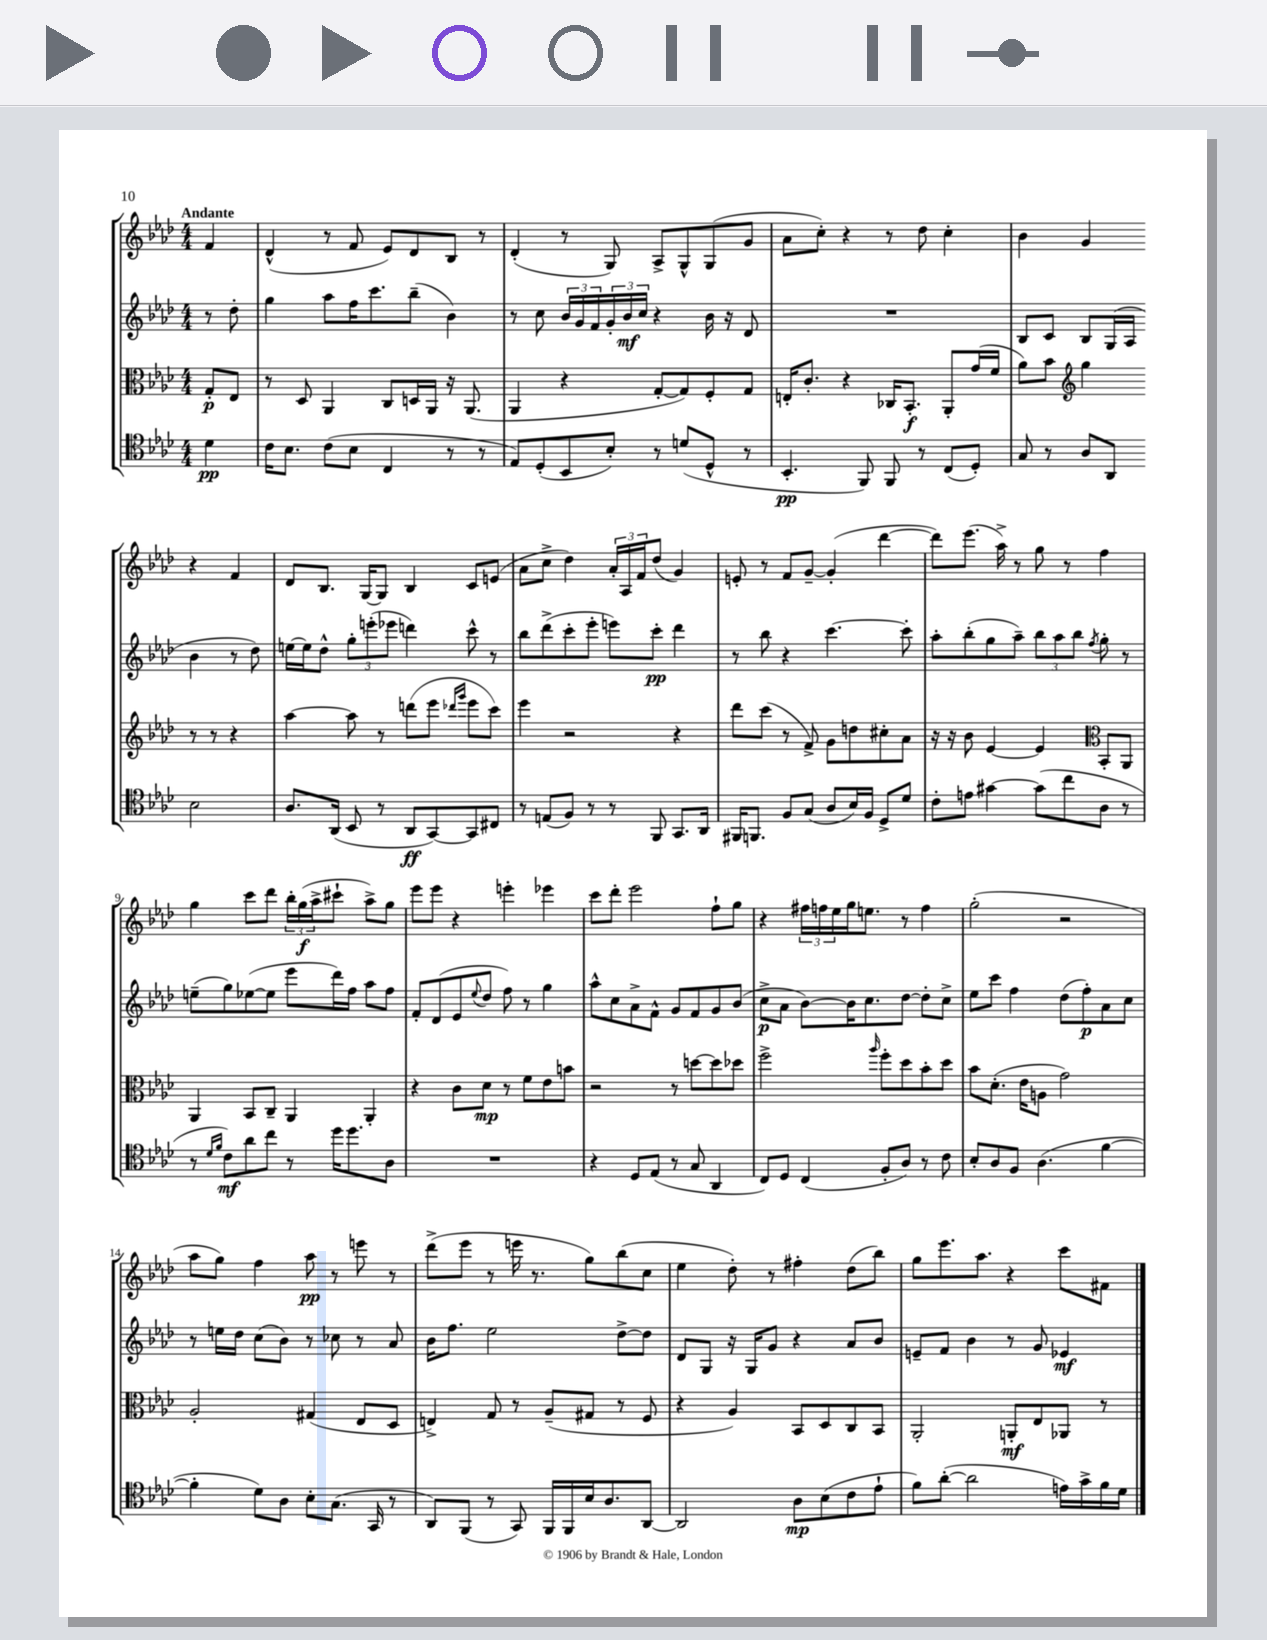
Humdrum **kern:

**kern	**kern	**kern	**kern
*staff4	*staff3	*staff2	*staff1
*clefC4	*clefC3	*clefG2	*clefG2
*k[b-e-a-d-]	*k[b-e-a-d-]	*k[b-e-a-d-]	*k[b-e-a-d-]
*M4/4	*M4/4	*M4/4	*M4/4
4d-	8G'	8r	4f
.	8E-	8dd-'	.
=	=	=	=
16c	8r	4gg	(4d-^^
8.B-	.	.	.
.	8D-	.	.
(8c	4AA-	8aa-	8r
8B-	.	16ff	8f
.	.	8.ccc	.
4C	8C	.	8e-)
.	16D	(8bb-~	8d-
.	16AA-	.	.
8r	16r	4b-)	8B-
.	(8.AA-	.	.
8r	.	.	8r
=	=	=	=
8E-)	4AA-	8r	(4d-'
(8D-'	.	8cc	.
8BB-	4r	24b-	8r
.	.	24g	.
.	.	24f	.
8B-')	.	24g'	8G)
.	.	24b-	.
.	.	24cc	.
8r	[8G'	4r	8A-^
(8d	8G])	.	8G^^
8D-^^	8F'	16b-	(8G
.	.	16r	.
8r	8G	8d-	8g
=	=	=	=
4.BB-'	16E'	1r	8a-
.	8.c'	.	.
.	.	.	8cc')
.	4r	.	4r
8FF)	.	.	.
8FF	16C-	.	8r
.	8.BB-'	.	.
8r	.	.	8dd-
(8C	8AA-'	.	4cc'
8D-')	(16g	.	.
.	16f	.	.
=	=	=	=
8G	8a-)	8B-	4b-
8r	8b-	8c	.
*	*clefG2	*	*
8A-	4gg	8B-	4g
8AA-	.	(16G	.
.	.	16A-	.
2B-	8r	4b-	4r
.	8r	.	.
.	4r	8r	4f
.	.	8dd-)	.
=	=	=	=
8.A-	[4aa-	[16ee	8d-
.	.	16ee]	.
.	.	8dd-^^	8.B-
(16AA-	.	.	.
8BB-	8aa-]	12gg'	.
.	.	.	[16G
.	.	(12eee'	.
8r	8r	.	8G]
.	.	12eee-	.
8AA-	(8ddd	4ddd)	4B-
[8GG)	8eee-	.	.
.	16qqddd-	.	.
.	16qqggg	.	.
8GG]	8eee-	8ccc^^	8c
8C#	8ccc)	8r	(8e
=	=	=	=
8r	4eee-	8bb-	8a-
(8E	.	(8ddd-^	8cc^
8F)	2r	8ccc'	4dd-)
8r	.	8eee-'	.
8r	.	8eee)	24a-'
.	.	.	24A-
.	.	.	24f
8FF	.	8ccc'	(8dd-
8.GG	4r	4ddd-	4g)
16AA-	.	.	.
=	=	=	=
16FF#	8ddd-	8r	8e'
8.FF	.	.	.
.	(8ccc	8bb-	8r
8F	8r	4r	8f
(8G	8f^)	.	[8g~
8A-	8g	[4.ccc	(4g']
16B-)	8dd	.	.
16F	.	.	.
8D-^	8cc#'	.	[4ddd-
8d-	8a-	8ccc']	.
=	=	=	=
8c'	16r	8aa-'	8ddd-])
.	16r	.	.
8e	8b-	(8bb-'	(8.eee-
[4g#	[4e-	8gg	.
.	.	.	16aa-^)
.	.	8aa-~)	8r
(8g#]	4e-]	12bb-	8gg
.	.	12aa-	.
8cc	.	.	8r
.	.	12bb-	.
*	*clefC3	*	*
.	.	8qff	.
8A-	8BB-'	8gg'	4ff
8r	8AA-	8r	.
=	=	=	=
8r	4AA-	(8ee~	4gg
16qqd-	.	.	.
16qqf	.	.	.
8c)	.	8gg)	.
8a-	8BB-	([8ee-	8ccc
8cc	8C~	8ee-]	8ddd-
8r	4AA-	8eee-	24bb-'
.	.	.	(24gg
.	.	.	24aa-^
16dd-	.	16ddd-)	8ccc#`
8.dd-	.	16ff	.
.	4AA-'	8aa-	8aa-^)
8A-	.	8ff	8gg
=	=	=	=
1r	4r	8f'	8eee-
.	.	(8d-	8eee-
.	8c	8e-	4r
.	.	8qqee-	.
.	8d-	8dd-	.
.	8r	8ff)	4eee'
.	8f	8r	.
.	8e-	4gg	4eee-
.	8b	.	.
=	=	=	=
4r	2r	8aa-^^	8ccc
.	.	8cc	8ddd-'
8D-	.	8a-^	2eee-
(8E-	.	8f^^	.
8r	8r	8g	.
8G	[8dd	8f	.
4AA-	8dd]	8g	8ff`
.	8dd-	(8b-	8gg
=	=	=	=
8C)	2ff^	8cc^	4r
8D-	.	8a-	.
(4C	.	[8b-)	24ff#
.	.	.	24ff
.	.	.	24ee-
.	.	16b-]	16gg
.	.	8.cc	8.ee
.	16qqaa-	.	.
8F'	8ff'	.	.
8A-)	8dd-	[8dd-	8r
8r	8b-'	8dd-']	4ff
8c	8dd-	8cc^	.
=	=	=	=
8B-'	8b-	8ee-	(2gg'
8A-	(8.d-'	8ccc	.
8F	.	4ff	.
.	16e-	.	.
(4.A-	8A	.	.
.	2g)	(8dd-	2r
.	.	8ff')	.
[4f	.	8a-	.
.	.	8cc	.
=	=	=	=
4f']	2A-'	8r	8aa-
.	.	16ee	8gg)
.	.	16dd-	.
8d-)	.	(8cc	4ff
8A-	.	8b-)	.
8B-'	(4G#	8r	8aa-
(8.G	.	8cc-	8r
.	8E-	8r	8eee
16GG	.	.	.
8r	8D-	8a-	8r
=	=	=	=
8AA-)	4E^)	16b-	(8ddd-^
.	.	8.ff	.
(8FF	.	.	8eee-
8r	8G	2ee-	8r
8GG)	8r	.	16eee
.	.	.	8.r
16FF	(8A-~	.	.
16FF	.	.	.
16B-	8G#	.	8gg)
8.A-	.	.	.
.	8r	[8dd-^	(8bb-
[8AA-	8F	8dd-]	8cc
=	=	=	=
2AA-]	4r	8d-	4ee-
.	.	8G	.
.	4A-)	16r	8dd-')
.	.	16G	.
.	.	8g	8r
8A-	8BB-	4r	4ff#'
(8B-	8D-	.	.
8c	8C	8a-	(8dd-
8e-`	8BB-	8b-	8bb-)
=	=	=	=
8f)	2AA-'	8e~	8gg
([8a-'	.	8f	8.eee-
2a-]	.	4b-	.
.	.	.	8.aa-
.	8AA'	8r	4r
.	8E-	8g	.
16e)	8AA-	4e-	8ccc
16g^	.	.	.
16f	8r	.	8f#
16d-	.	.	.
==	==	==	==
*-	*-	*-	*-
